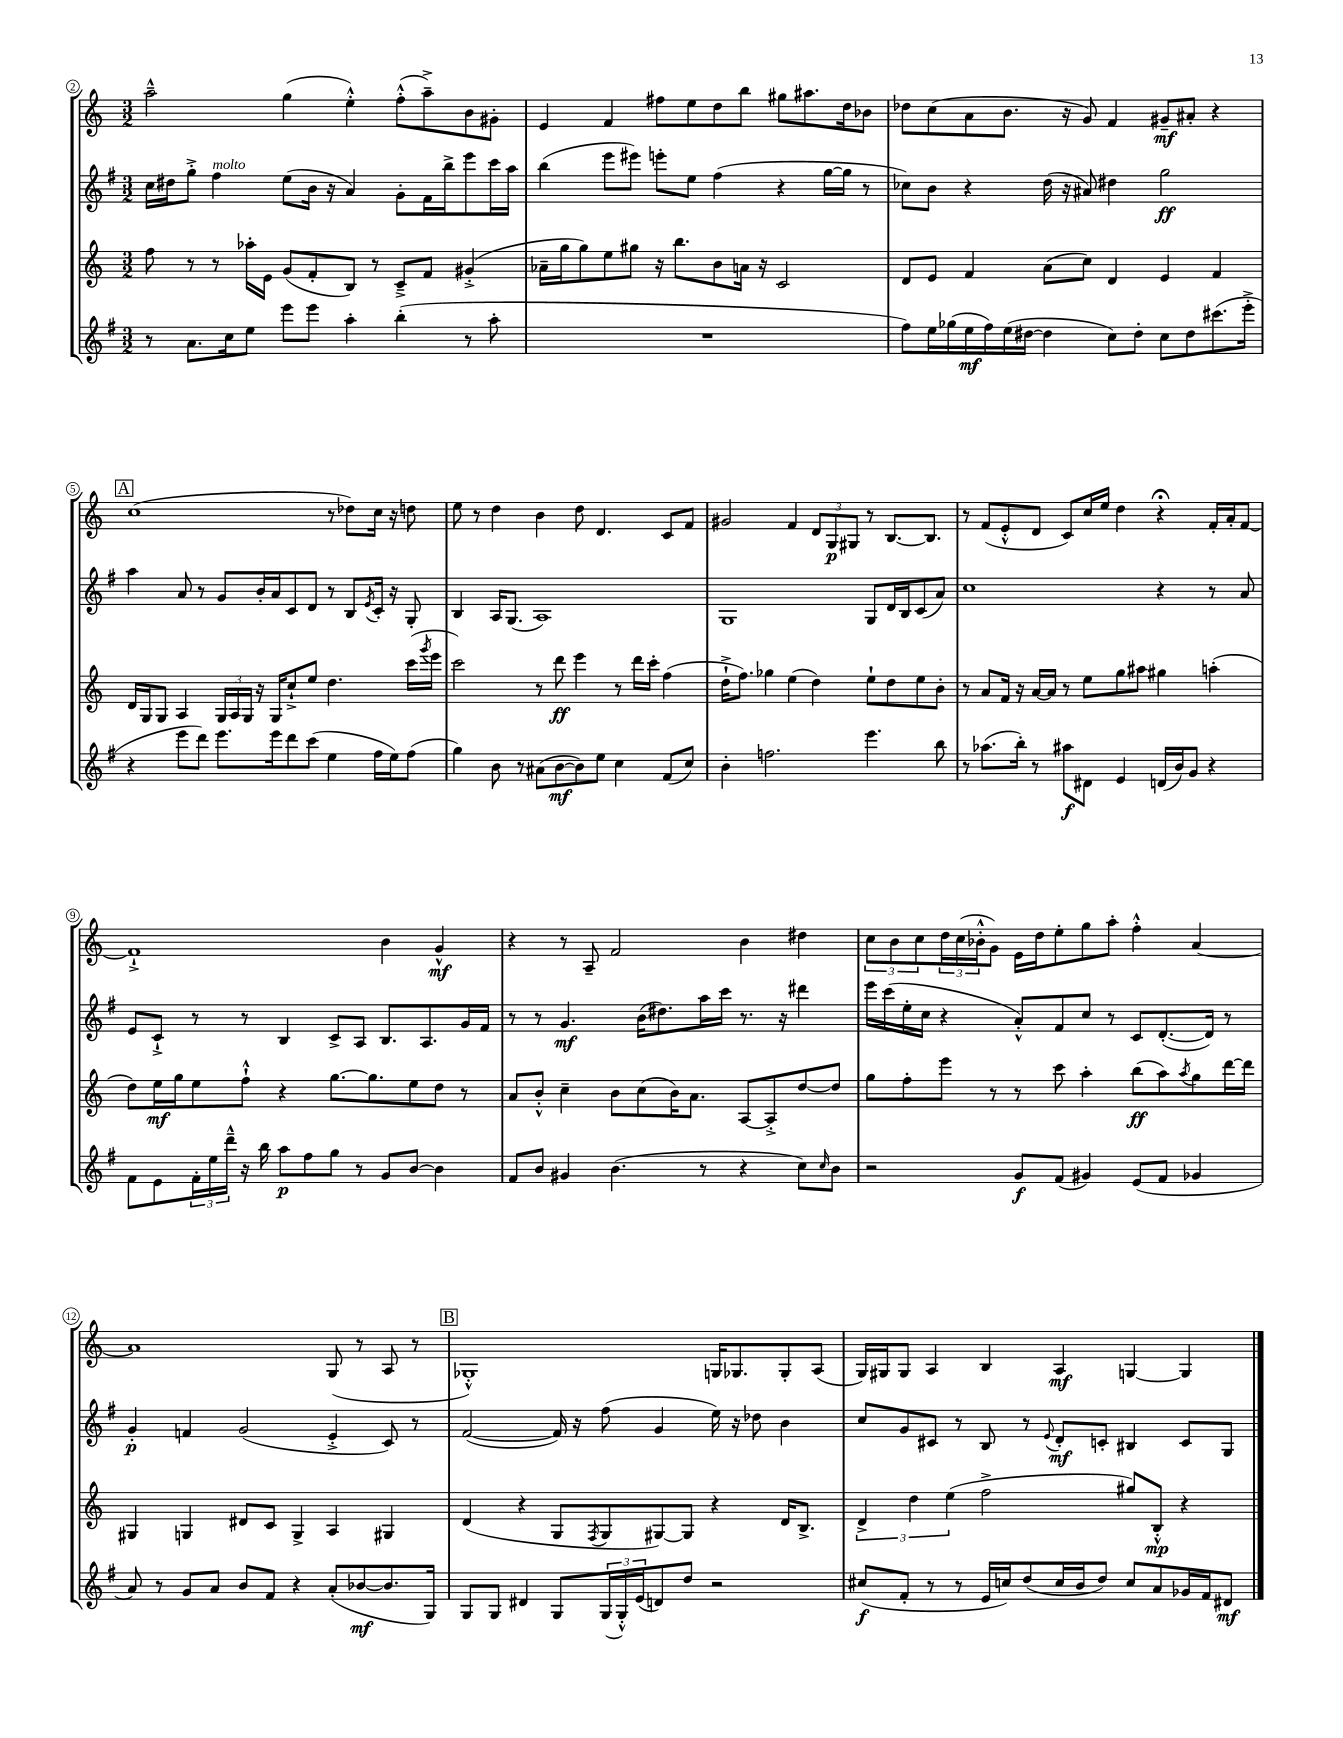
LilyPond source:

<<
\new StaffGroup <<
\new Staff = "s0" {
    \clef treble \key c \major \numericTimeSignature \time 3/2
    a''2---^ g''4( e''4-.-^) f''8-.-^( a''8--->) b'8 gis'8-. |
    e'4 f'4 fis''8 e''8 d''8 b''8 gis''8 ais''8. d''16 bes'8 |
    des''8 c''8( a'8 b'8. r16 g'8) f'4 gis'8--\mf ais'8-. r4 |
    \mark \markup { \box "A" } c''1( r8 des''8) c''16 r16 d''8 |
    e''8 r8 d''4 b'4 d''8 d'4. c'8 f'8 |
    gis'2 f'4 \tuplet 3/2 { d'8 g8\p gis8 } r8 b8.~ b8. |
    r8 f'8( e'8-.-^ d'8 c'8) c''16 e''16 d''4 r4\fermata f'16-. a'16-. f'8~ |
    f'1-!-> b'4 g'4-^\mf |
    r4 r8 a8-- f'2 b'4 dis''4 |
    \tuplet 3/2 { c''8 b'8 c''8 } \tuplet 3/2 { d''16 c''16( bes'16-.-^ } g'8) e'16 d''16 e''8-. g''8 a''8-. f''4-.-^ a'4~ |
    a'1 g8( r8 a8 r8 |
    \mark \markup { \box "B" } ges1-.-^) g16 ges8. ges8-. a8( |
    g16) gis16 gis8 a4 b4 a4\mf g4~ g4 \bar "|." |
}
\new Staff = "s1" {
    \clef treble \key g \major \numericTimeSignature \time 3/2
    c''16 dis''16 g''8-.-> fis''4^\markup { \italic "molto" } e''8( b'16 r16 a'4) g'8-. fis'16 b''16-> e'''8 c'''16 a''16 |
    b''4( e'''8 eis'''8) e'''8-. e''8 fis''4( r4 g''16~ g''16 r8 |
    ces''8) b'8 r4 d''16( r16 ais'8) dis''4 g''2\ff |
    \mark \markup { \box "A" } a''4 a'8 r8 g'8 b'16-. a'16 c'8 d'8 r8 b8 \acciaccatura { e'8 } c'16-. r16 g8-. |
    b4 a16 g8.( a1) |
    g1 g8 d'16 b16 c'8( a'8) |
    c''1 r4 r8 a'8 |
    e'8 c'8-!-> r8 r8 b4 c'8-> a8 b8. a8. g'16 fis'16 |
    r8 r8 g'4.\mf b'16( dis''8.) a''16 c'''16 r8. r16 dis'''4 |
    e'''16 c'''16( e''16-. c''16 r4 a'8-.-^) fis'8 c''8 r8 c'8 d'8.~-.( d'16) r8 |
    g'4-.\p f'4 g'2( e'4-.-> c'8) r8 |
    \mark \markup { \box "B" } fis'2~( fis'16) r16 fis''8( g'4 e''16) r16 des''8 b'4 |
    c''8 g'8 cis'8 r8 b8 r8 \appoggiatura { e'8 } d'8-.\mf c'8-. bis4 c'8 g8 \bar "|." |
}
\new Staff = "s2" {
    \clef treble \key c \major \numericTimeSignature \time 3/2
    f''8 r8 r8 aes''16-. e'16 g'8( f'8-. b8) r8 c'8---> f'8 gis'4-.->( |
    aes'16-- g''16 g''8) e''8 gis''8 r16 b''8. b'8 a'16 r16 c'2 |
    d'8 e'8 f'4 a'8( c''8) d'4 e'4 f'4 |
    \mark \markup { \box "A" } d'16 g16 g8 a4 \tuplet 3/2 { g16 a16 g16 } r16 g16 c''8-!-> e''8 d''4. c'''16( \acciaccatura { g'''8 } e'''16 |
    c'''2) r8 d'''8\ff e'''4 r8 d'''16 c'''16-. f''4( |
    d''16-!-> f''8.) ges''4 e''4( d''4) e''8-! d''8 e''8 b'8-. |
    r8 a'8 f'16 r16 a'16~ a'16 r8 e''8 g''8 ais''8 gis''4 a''4-.( |
    d''8) e''16\mf g''16 e''8 f''8-!-^ r4 g''8.~ g''8. e''8 d''8 r8 |
    a'8 b'8-.-^ c''4-- b'8 c''8( b'16) a'8. a8~ a8-.-> d''8~ d''8 |
    g''8 f''8-. e'''8 r8 r8 c'''8 a''4-. b''8\ff( a''8) \acciaccatura { a''8 } g''8 d'''16~ d'''16 |
    gis4 g4 dis'8 c'8 g4-> a4 gis4 |
    \mark \markup { \box "B" } d'4( r4 g8 \acciaccatura { f8 } g8 gis8~) gis8 r4 d'16 b8.-> |
    \tuplet 3/2 { d'4-> d''4 e''4( } f''2-> gis''8) b8-.-^\mp r4 \bar "|." |
}
\new Staff = "s3" {
    \clef treble \key g \major \numericTimeSignature \time 3/2
    r8 a'8. c''16 e''8 e'''8 e'''8 a''4-. b''4-.( r8 a''8-. |
    R1. |
    fis''8) e''16 ges''16( e''16\mf fis''16) e''16( dis''16~ dis''4 c''8) dis''8-. c''8 dis''8 cis'''8.( e'''16-.-> |
    \mark \markup { \box "A" } r4 e'''8 d'''8) e'''8. e'''16 d'''8 c'''8( e''4 fis''16 e''16) fis''8( |
    g''4) b'8 r8 ais'8( b'8~\mf b'8) e''8 c''4 fis'8( c''8) |
    b'4-. f''2. e'''4. b''8 |
    r8 aes''8.( b''16-.) r8 ais''8\f dis'8 e'4 d'16( b'16) g'8 r4 |
    fis'8 e'8 \tuplet 3/2 { fis'16-. e''16 d'''16---^ } r16 b''16 a''8\p fis''8 g''8 r8 g'8 b'8~ b'4 |
    fis'8 b'8 gis'4 b'4.( r8 r4 c''8) \grace { c''16 } b'8 |
    r2 g'8\f fis'8( gis'4) e'8( fis'8 ges'4 |
    a'8) r8 g'8 a'8 b'8 fis'8 r4 a'8-.( bes'8~\mf bes'8. g16) |
    \mark \markup { \box "B" } g8 g8 dis'4 g8 \tuplet 3/2 { g16( g16-.-^) e'16( } d'8) d''8 r2 |
    cis''8\f( fis'8-. r8 r8 e'16 c''16) d''8( c''16 b'16 d''8) c''8 a'8 ges'16 fis'16 dis'8\mf \bar "|." |
}
>>
>>
\layout { \context { \Score currentBarNumber = #2 \override BarNumber.stencil = #(make-stencil-circler 0.1 0.3 ly:text-interface::print) } }
